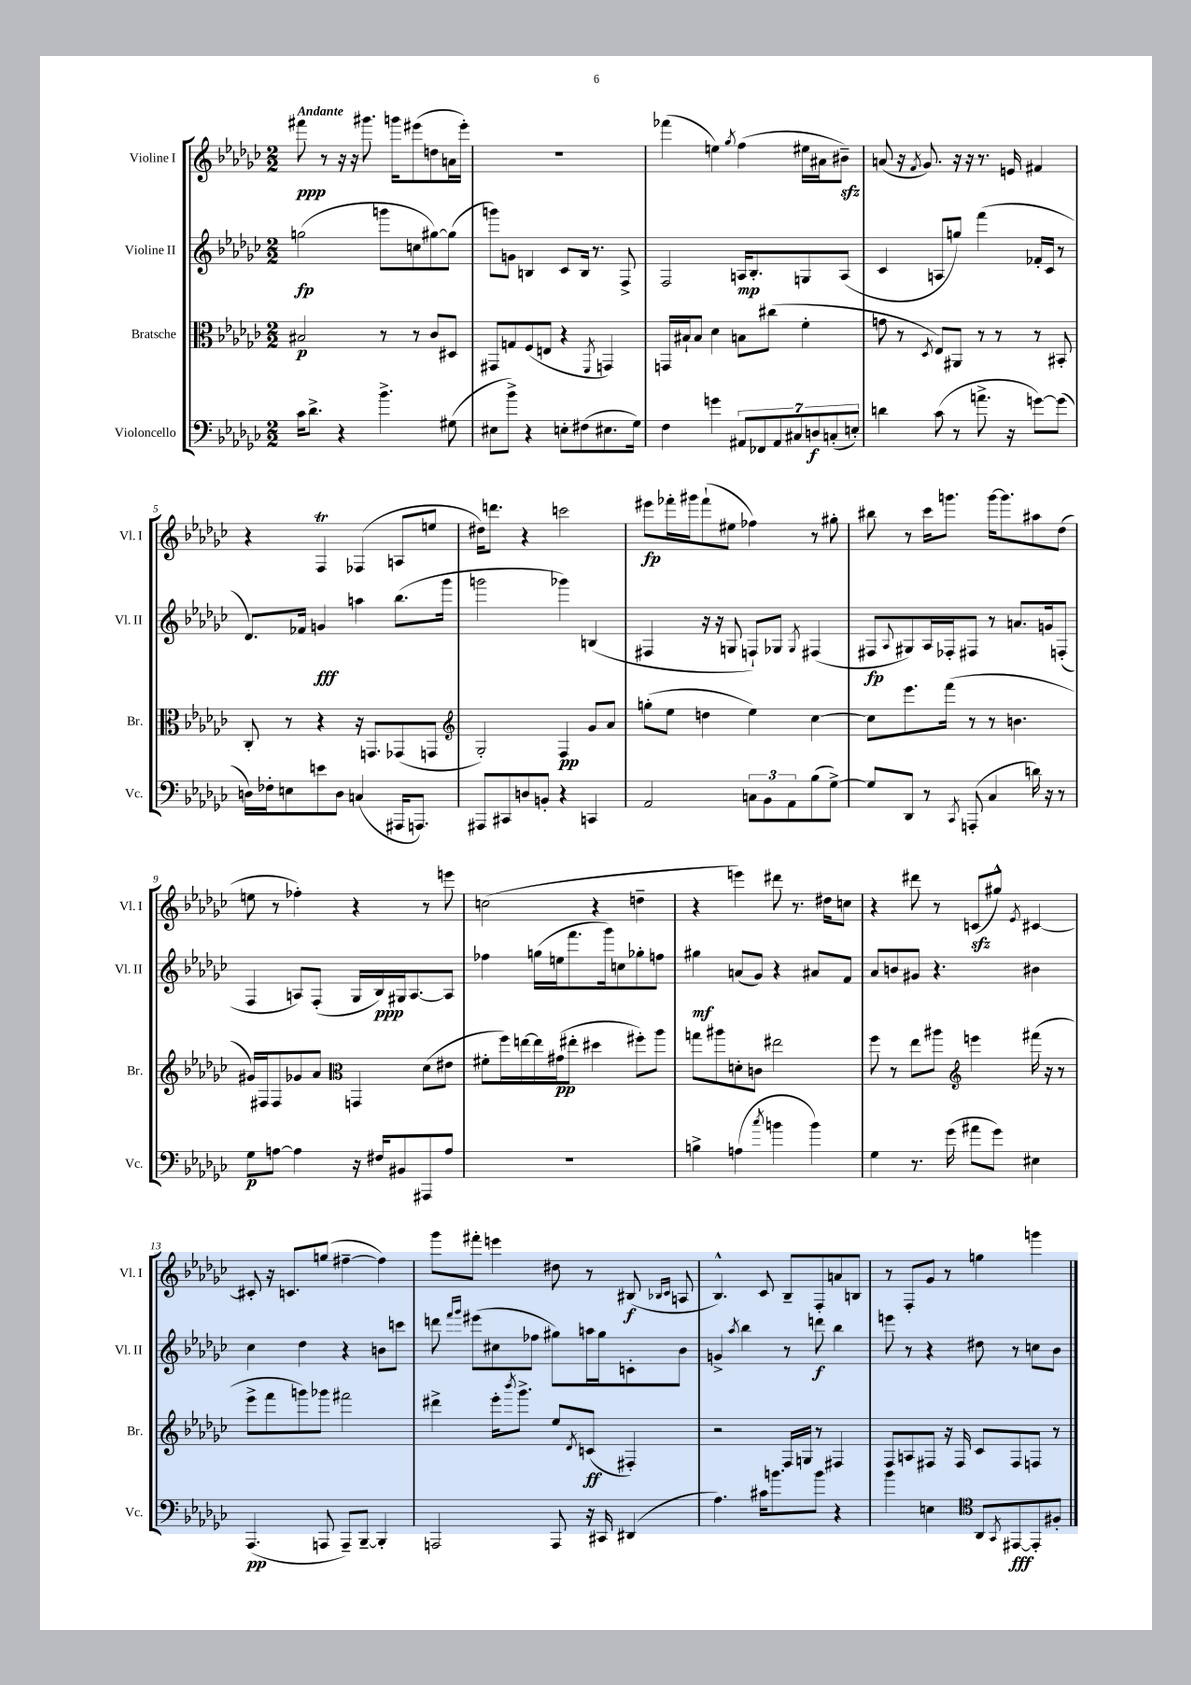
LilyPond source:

<<
\new StaffGroup <<
\new Staff = "s0" \with { instrumentName = "Violine I" shortInstrumentName = "Vl. I" } {
    \clef treble \key ges \major \numericTimeSignature \time 2/2 \tempo "Andante"
    fis'''8\ppp r8 r16 r16 gis'''8. g'''16 eis'''8( d''8 a'16 eis'''16-.) |
    R1 |
    fes'''4( e''4) \acciaccatura { ges''8 } f''4( eis''16 ais'16 bis'8--\sfz) |
    a'8( r16 \acciaccatura { f'8 } ges'8.) r16 r16 r8. e'16 fis'4 |
    r4 f4\trill fes4( a8 e''8 |
    dis''16) d'''8. r4 c'''2 |
    eis'''8\fp fes'''16-. gis'''16 fes'''8-!( eis''8 fes''4) r8 gis''8-. |
    bis''8 r8 ces'''16 g'''8. g'''16~ g'''8. ais''8 des''8( |
    e''8 r8 fes''4-.) r4 r8 e'''8 |
    c''2( r4 d''4-- |
    r4 e'''4) dis'''8 r8. dis''16 c''8 |
    r4 dis'''8 r8 c'8\sfz( gis''8-^) \acciaccatura { ees'8 } cis'4~ |
    cis'8-. r16 c'8. g''8( fis''4~-- fis''4) |
    ges'''8 fis'''8-. e'''4 dis''8 r8 bis8\f( \grace { bes16 ces'16 } a8 |
    bes4.-^) ces'8 bes8-- f8-. a'8 b8 |
    r8 f8-. ges'8 r8 g''4 g'''4 \bar "|." |
}
\new Staff = "s1" \with { instrumentName = "Violine II" shortInstrumentName = "Vl. II" } {
    \clef treble \key ges \major \numericTimeSignature \time 2/2
    g''2\fp( g'''8 c''8 gis''8~) gis''8( |
    g'''8) g'8 b4 ces'8 b16 r8. f8-> |
    f2 a16\mp bes8.-. g8 a8( |
    ces'4 a8 g''8) f'''4( fes'16-. ces'16 r8 |
    des'8.) fes'16 g'4\fff a''4 bes''8.( ges'''16 |
    g'''2 ges'''4) b4( |
    fis4 r16 r16 g8 f8-!) ges8 \acciaccatura { ges8 } fis4( |
    fis8\fp \appoggiatura { aes8 } gis8) aes16 fes16-. fis8 r8 a'8. g'16 f8-.( |
    f4 a8) f8-.( ges16 bes16\ppp) gis16 a8.~ a8 |
    fes''4 g''16( e''16 f'''8. ges'''16) c''8 ges''8-. f''8 |
    gis''4\mf a'8( ges'8) r4 ais'8 f'8 |
    aes'8 b'8 gis'8 r4. bis'4 |
    ces''4 des''4 r4 b'8 c'''8 |
    d'''8 \grace { f'''16 ges'''16 } eis'''8( cis''8 fes''8 gis''8) a''16 gis''16 c'8-. bes'8 |
    g'4-> \acciaccatura { aes''8 } bes''4 r8 d'''8\f bes''4 |
    e'''8 r8 r4 dis''8 r8 c''8 bes'8 \bar "|." |
}
\new Staff = "s2" \with { instrumentName = "Bratsche" shortInstrumentName = "Br." } {
    \clef alto \key ges \major \numericTimeSignature \time 2/2
    bis2\p r8 r8 ces'8 dis8 |
    gis,8 g8 f8( e8 r4 \acciaccatura { f,8 } g,4) |
    g,16 bis16-! bis8 des'4 b8 cis''8( f'4-. |
    g'8 r8 \acciaccatura { des8 } ees8) ais,8 r8 r8 r8 bis,8-. |
    ces8-. r8 r4 r16 g,8. ges,8( g,8 |
    \clef treble ges2-.) f4\pp ges'8 aes'8 |
    g''8-.( ees''8 d''4 ees''4) ces''4~ |
    ces''8 ees'''8. f'''16( r8 r8 b'4. |
    gis'16) fis16 fis8 ges'8 aes'8 \clef alto g,4 des'8( eis'8 |
    fis'8-. f''16) e''16~ e''16 gis'16\pp( eis''8-. dis''4 fis''8-.) aes''8 |
    g''8 ais''8 d'8-. c'8 eis''2 |
    f''8 r8 ees''8 ais''8 \clef treble e'''4 fis'''16( r16 r8 |
    ees'''8-> f'''8 g'''8) ges'''8 fis'''2 |
    dis'''4-> ees'''16-. \acciaccatura { bes'''8 } ges'''8.-> ees''8 \acciaccatura { des'8 } c'8\ff( fis4-.) |
    r2 f16 g16 r8 fis4 |
    f8 a8 fis8 r16 fis16 ces'8 fis8 f8 r8 \bar "|." |
}
\new Staff = "s3" \with { instrumentName = "Violoncello" shortInstrumentName = "Vc." } {
    \clef bass \key ges \major \numericTimeSignature \time 2/2
    ces'16 des'8.-> r4 bes'4.-> gis8( |
    eis8 bes'8->) r4 e8-. fis8( eis8. ges16) |
    f4 g'4 \tuplet 7/4 { ais,8 fes,8 ais,8 cis8 d8\f c8-.( e8-.) } |
    d'4 ces'8( r8 a'8.-> r16 g'8~) g'8( |
    d16) fes16-. e8 e'8 d8 c4( ais,,16 a,,8.) |
    ais,,8 cis,8 d8 b,8-. r4 c,4 |
    aes,2 \tuplet 3/2 { c8 bes,8 aes,8 } bes8( ges8~->) |
    ges8 des,8 r8 \acciaccatura { ces,8 } a,,8-.( ces4 d'16) r16 r8 |
    ges8\p a8~ a4 r16 fis16 bis,8 ais,,8 a8 |
    R1 |
    b4-> a4( \acciaccatura { ces''8 } b'4 b'4) |
    ges4 r8. ges'16( ais'8 ges'8) eis4 |
    aes,,4.\pp( a,,8 a,,8--) bes,,8~-- bes,,4-. |
    a,,2 a,,8 r16 cis,16 dis,4( |
    aes4.) cis'16 b'8. b'8 r4 |
    bes'4 e4 \clef tenor aes,8 \acciaccatura { ges,8 } eis,8~\fff eis,8-. fis8-. \bar "|." |
}
>>
>>
